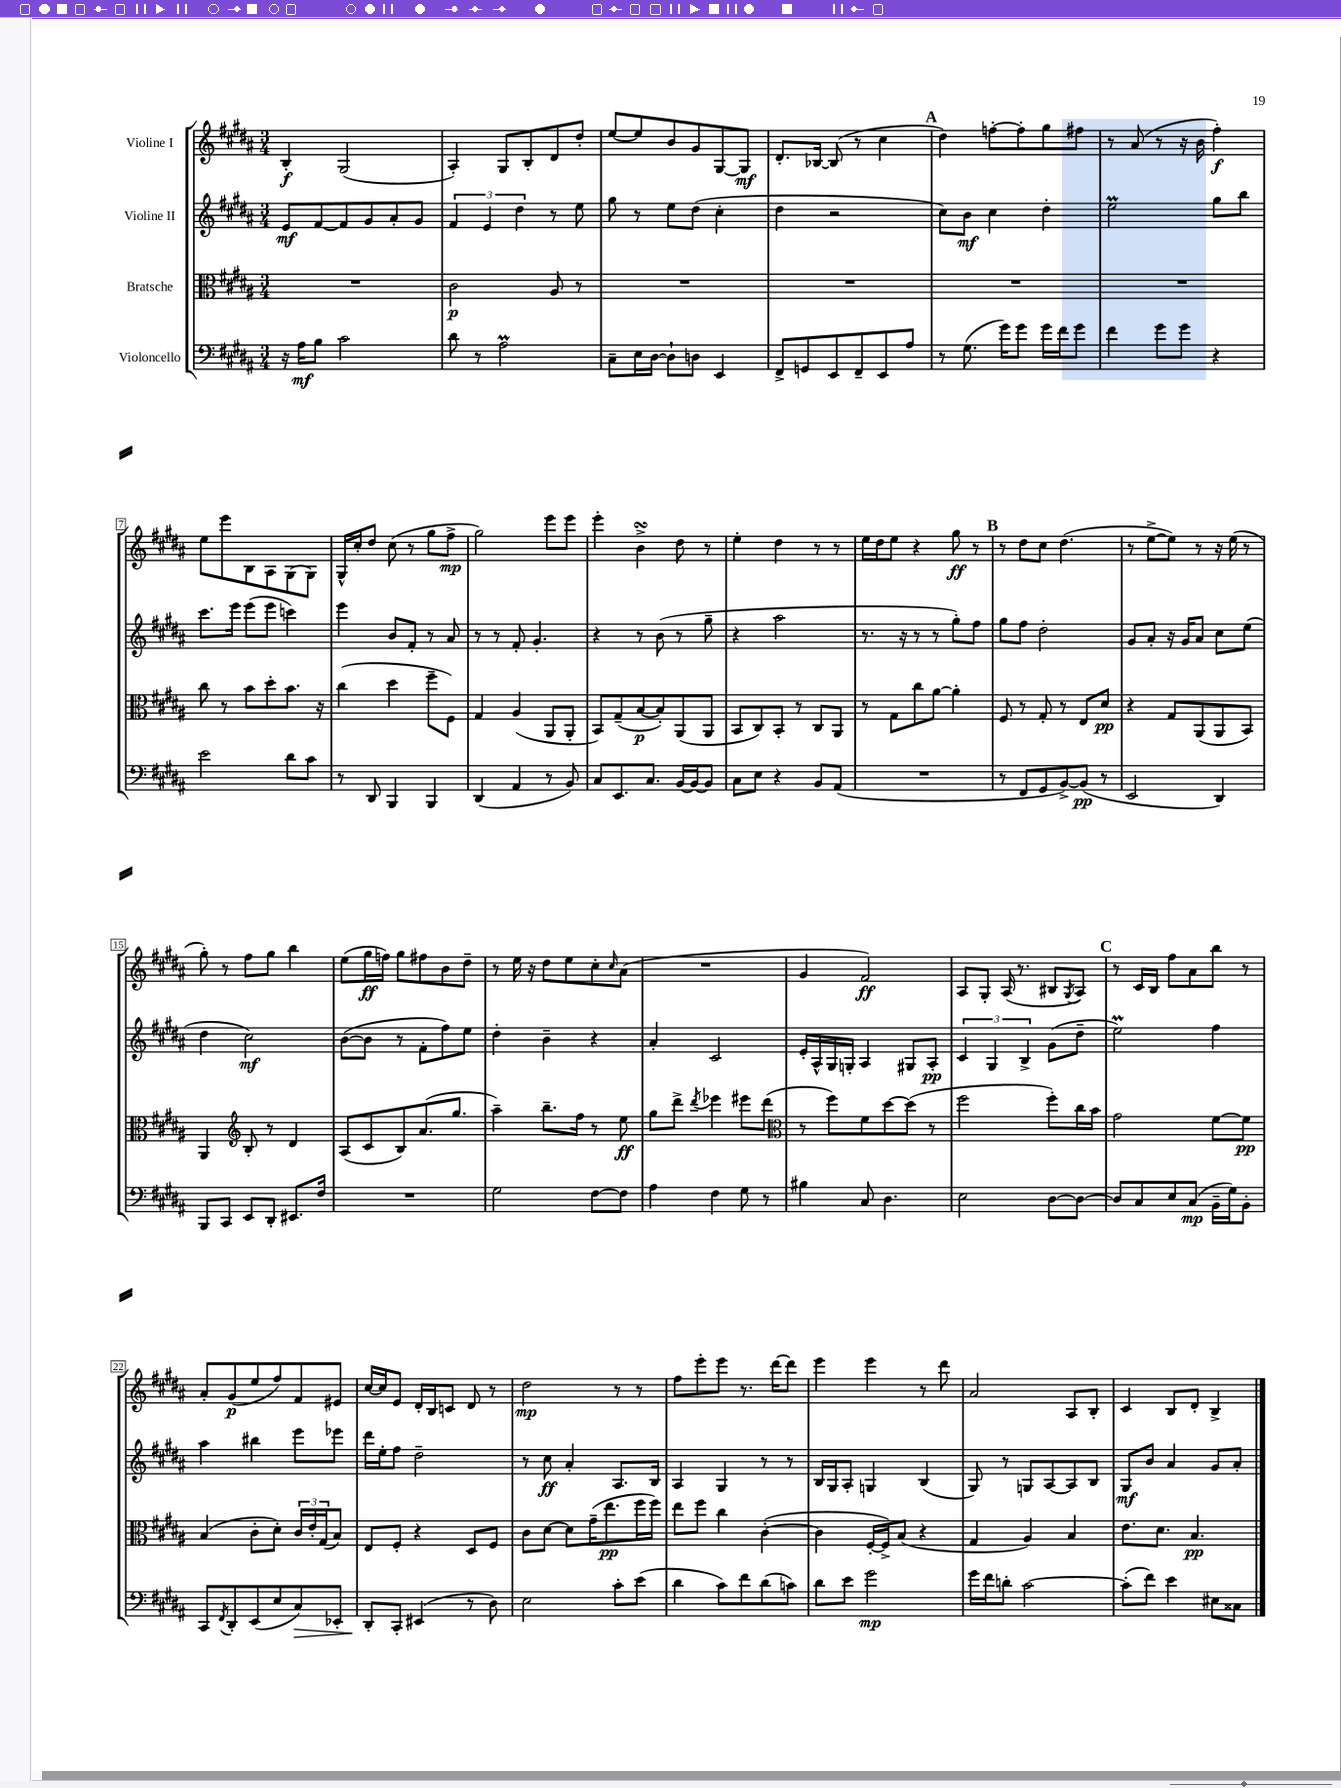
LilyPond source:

<<
\new StaffGroup <<
\new Staff = "s0" \with { instrumentName = "Violine I" } {
    \clef treble \key b \major \numericTimeSignature \time 3/4
    b4-.\f gis2( |
    ais4-.) gis8 b8-. dis'8 dis''8-. |
    e''8~ e''8 b'8 gis'8 gis8~ gis8\mf |
    dis'8.-. bes16~ bes8( r8 cis''4 |
    \mark \markup { \bold "A" } dis''4) f''8~-. f''8-. gis''8 fis''8 |
    r8 ais'8( r8 r16 b'16 fis''4-.\f) |
    e''8 e'''8 b8 ais8 gis8( gis8) |
    gis16-^ cis''16-. dis''8 cis''8( r8 gis''8 fis''8->\mp |
    gis''2) e'''8 e'''8 |
    e'''4-. b'4->\turn dis''8 r8 |
    e''4-. dis''4 r8 r8 |
    e''16 dis''16 e''8 r4 gis''8\ff r8 |
    \mark \markup { \bold "B" } r8 dis''8 cis''8 dis''4.( |
    r8 e''8~-> e''8) r8 r16 e''16( r8 |
    gis''8-.) r8 fis''8 gis''8 b''4 |
    e''8( gis''16\ff f''16) gis''8 fis''8 b'8 dis''8-- |
    r8 e''16 r16 dis''8 e''8 cis''8-. \grace { cis''16 } ais'8( |
    R2. |
    gis'4 fis'2\ff) |
    ais8 gis8-. ais16( r8. bis8 \acciaccatura { gis8 } ais8) |
    \mark \markup { \bold "C" } r8 cis'16 b16 fis''8 ais'8 b''8 r8 |
    ais'8-. gis'8\p( e''8 fis''8) fis'8 eis'8 |
    cis''16~ cis''16 e'8 dis'16-. b16 c'8 dis'8 r8 |
    dis''2\mp r8 r8 |
    fis''8 e'''8-. e'''8 r8. dis'''16~ dis'''8 |
    e'''4 e'''4 r8 dis'''8 |
    ais'2 ais8 b8-. |
    cis'4 b8 dis'8-. b4-> \bar "|." |
}
\new Staff = "s1" \with { instrumentName = "Violine II" } {
    \clef treble \key b \major \numericTimeSignature \time 3/4
    e'8\mf fis'8~ fis'8 gis'8 ais'8-. gis'8 |
    \tuplet 3/2 { fis'4 e'4 dis''4 } r8 e''8 |
    gis''8 r8 e''8 dis''8( cis''4-. |
    dis''4 r2 |
    \mark \markup { \bold "A" } cis''8) b'8\mf cis''4 dis''4-. |
    e''2\prall gis''8 b''8 |
    cis'''8. e'''16 e'''8( e'''8 c'''4) |
    e'''4 b'8 fis'8-. r8 ais'8 |
    r8 r8 fis'8-. gis'4.-. |
    r4 r8 b'8( r8 gis''8-- |
    r4 ais''2 |
    r8. r16 r8 r8 gis''8-.) fis''8 |
    \mark \markup { \bold "B" } gis''8 fis''8 dis''2-. |
    gis'8 ais'8-. r16 gis'16 ais'8 cis''8 e''8( |
    dis''4 cis''2\mf) |
    b'8~( b'8 r8 fis'8-. fis''8) e''8 |
    dis''4-. b'4-- r4 |
    ais'4-. cis'2 |
    e'16-. ais16-^ gis16 g16-. ais4 gis8 ais8-.\pp |
    \tuplet 3/2 { cis'4 gis4 b4-> } gis'8( dis''8-- |
    \mark \markup { \bold "C" } e''2\prall) fis''4 |
    ais''4 bis''4 e'''8 ees'''8 |
    dis'''16 e''16-. fis''8 dis''2-- |
    r8 cis''8\ff ais'4-. ais8. b16 |
    ais4 gis4 r8 r8 |
    b16 gis16 ais8-. g4 b4( |
    gis8) r8 g8 ais8~ ais8 b8 |
    gis8\mf b'8 ais'4 gis'8 ais'8-. \bar "|." |
}
\new Staff = "s2" \with { instrumentName = "Bratsche" } {
    \clef alto \key b \major \numericTimeSignature \time 3/4
    R2. |
    cis'2\p ais8 r8 |
    R2. |
    R2. |
    \mark \markup { \bold "A" } R2. |
    R2. |
    cis''8 r8 b'8 dis''8-. b'8. r16 |
    cis''4( dis''4 fis''8-- fis8) |
    gis4 ais4( ais,8 ais,8-. |
    b,8) gis8--( b8~\p b8-.) ais,8( ais,8 |
    b,8 cis8) b,8-. r8 cis8 ais,8 |
    r8 gis8 cis''8 ais'8~ ais'4-. |
    \mark \markup { \bold "B" } fis8 r8 gis8-. r8 e8 dis'8\pp |
    r4 gis8 ais,8( ais,8 b,8) |
    ais,4 \clef treble b8-. r8 dis'4 |
    ais8( cis'8 b8) ais'8.( gis''8. |
    ais''4--) b''8.-- fis''16 r8 e''8\ff |
    gis''8 dis'''8-> \acciaccatura { dis'''8 } ees'''4 eis'''8 dis'''8( |
    \clef alto r8 fis''8) fis'8 dis''8~ dis''8( r8 |
    fis''2 fis''8-.) cis''16 b'16 |
    \mark \markup { \bold "C" } gis'2 fis'8~ fis'8\pp |
    b4( cis'8-. dis'8-.) \tuplet 3/2 { cis'16 e'16-. gis16( } b8) |
    e8 fis8-. r4 dis8 fis8 |
    cis'8 dis'8~ dis'8 gis'16--( e''8.\pp fis''16 fis''16) |
    e''8 fis''8 cis''4 cis'4~-.( |
    cis'4 fis16~-. fis16->) b8( r4 |
    gis4 ais4) b4 |
    e'8. dis'8. b4.\pp \bar "|." |
}
\new Staff = "s3" \with { instrumentName = "Violoncello" } {
    \clef bass \key b \major \numericTimeSignature \time 3/4
    r16 ais16\mf b8 cis'2 |
    dis'8 r8 ais2\prall |
    cis8-- e16 dis16~ dis8-! d8 e,4 |
    fis,8-> g,8 e,8 fis,8-- e,8 ais8 |
    \mark \markup { \bold "A" } r8 gis8.( gis'16) gis'8 gis'16 fis'16 gis'8 |
    fis'4 gis'8 gis'8 r4 |
    e'2 dis'8 cis'8 |
    r8 dis,8 b,,4 b,,4 |
    dis,4( ais,4 r8 b,8) |
    cis8 e,8. cis8. b,16~ b,16~ b,8 |
    cis8 e8 r4 b,8 ais,8( |
    R2. |
    \mark \markup { \bold "B" } r8 fis,8 gis,8 b,8~->) b,8\pp( r8 |
    e,2 dis,4) |
    b,,8 cis,8 e,8 dis,8-. eis,8. fis16 |
    R2. |
    gis2 fis8~ fis8 |
    ais4 fis4 gis8 r8 |
    bis4 cis8 dis4. |
    e2 dis8~ dis8~ |
    \mark \markup { \bold "C" } dis8 cis8 e8 cis8\mp( b,16-- gis16) b,8-. |
    cis,8 \acciaccatura { fis,8 } dis,8-. e,8( e8 cis8\>) ees,8-. |
    dis,8-.\! cis,8-. eis,4( r8 dis8) |
    e2 cis'8-. e'8( |
    dis'4 cis'8) fis'8 dis'8( c'8) |
    dis'8 e'8 gis'2\mp |
    gis'16 fis'16 d'8-. cis'2~ |
    cis'8-.( fis'8) e'4 eis8 cisis8 \bar "|." |
}
>>
>>
\layout { \context { \Score \override BarNumber.stencil = #(make-stencil-boxer 0.1 0.3 ly:text-interface::print) } }
